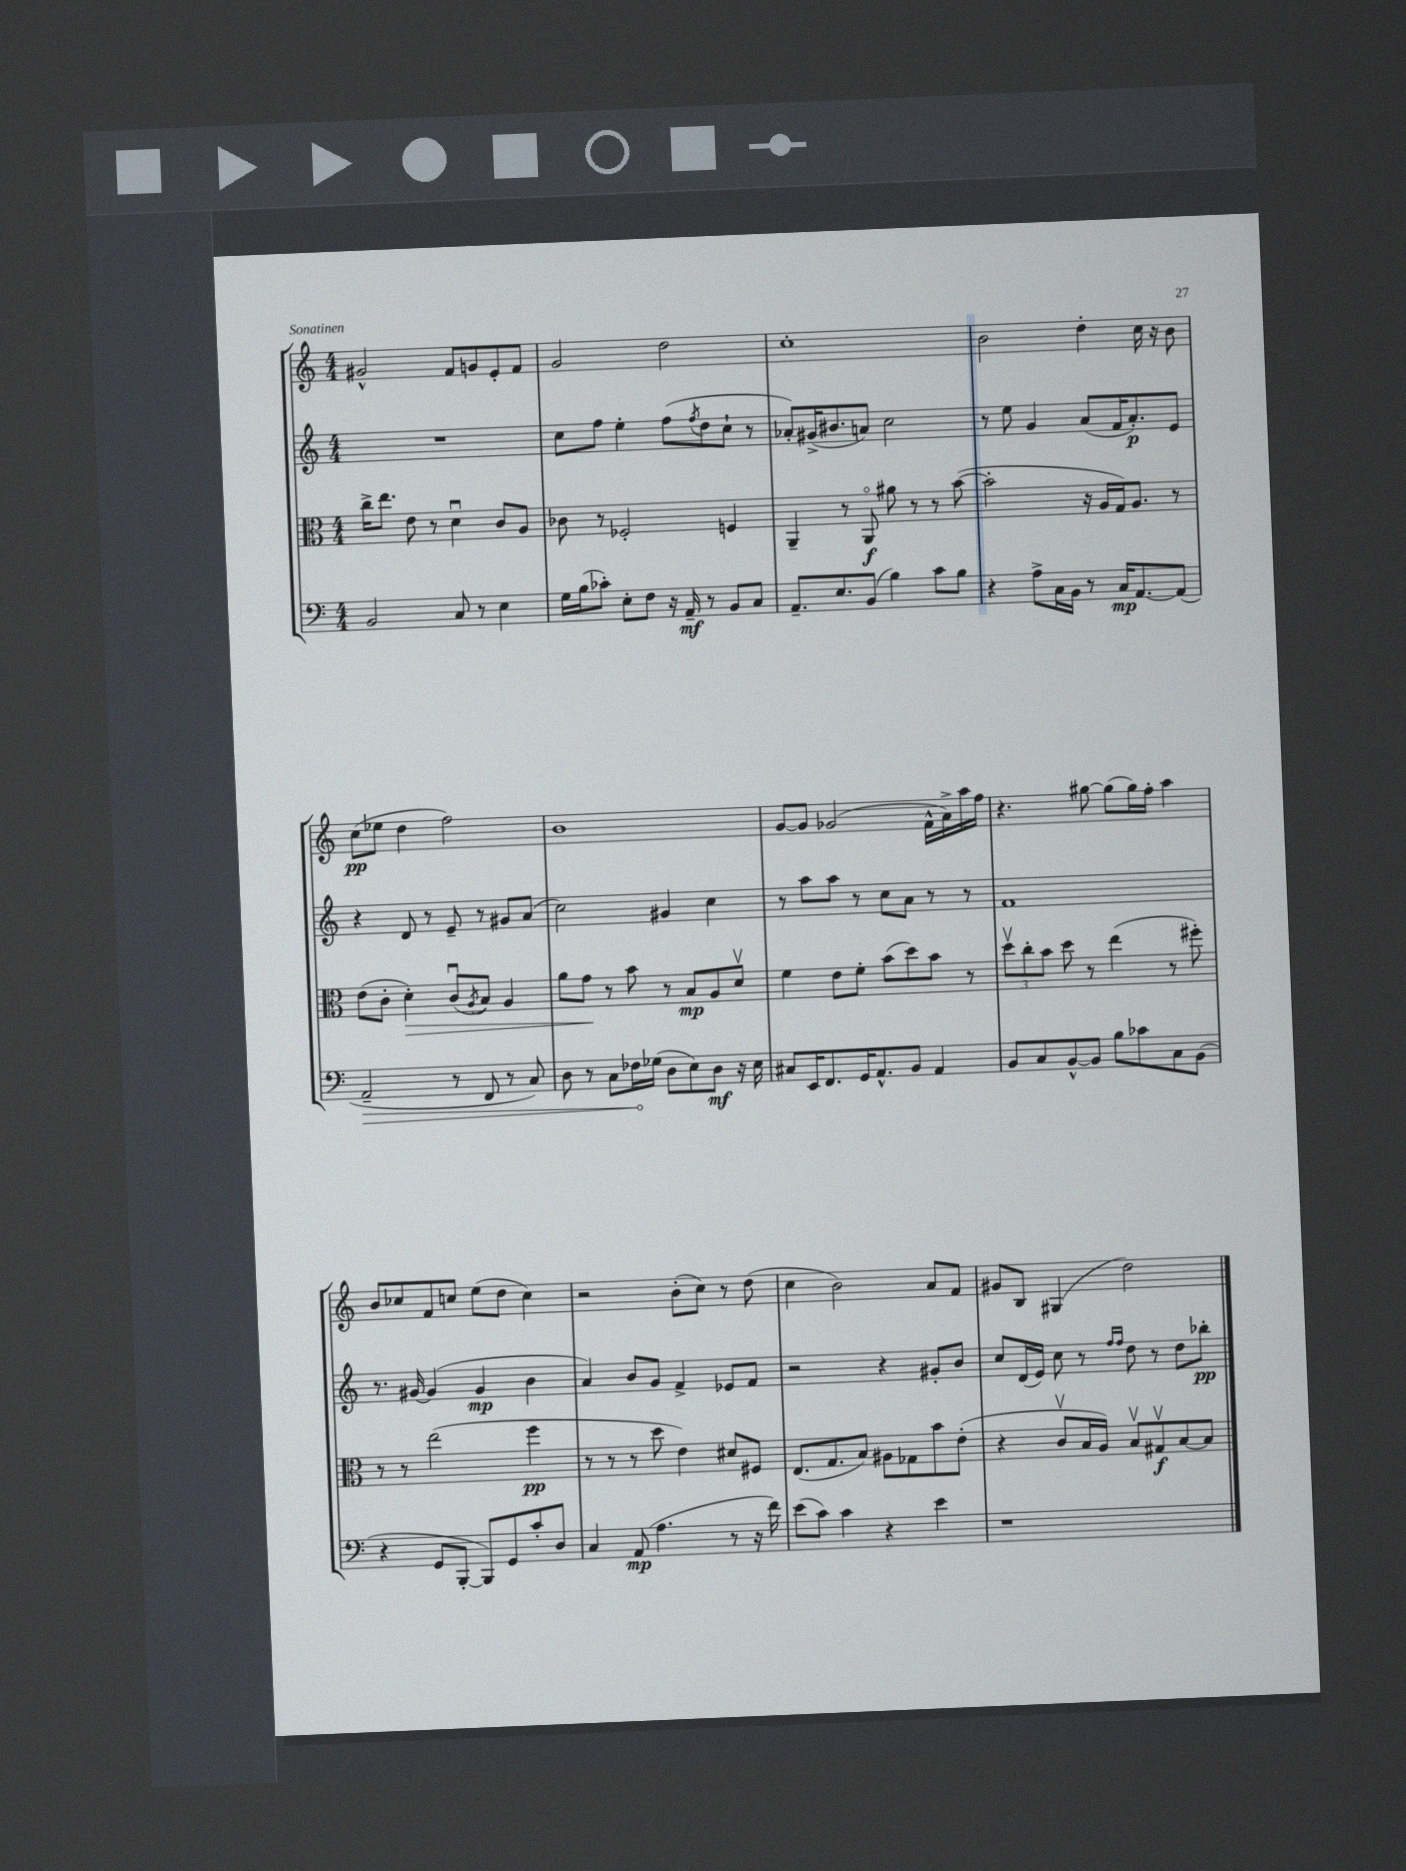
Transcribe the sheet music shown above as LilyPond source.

<<
\new StaffGroup <<
\new Staff = "s0" {
    \clef treble \key c \major \numericTimeSignature \time 4/4
    gis'2-^ f'8 g'8 e'8-. f'8 |
    g'2 d''2 |
    c''1-. |
    b'2 d''4-. c''16 r16 b'8 |
    c''8\pp( ees''8 d''4 f''2) |
    b'1 |
    g'8~ g'8 ges'2( f'16-^ a'16->) a''16 f''16 |
    r4. gis''8~ gis''8( gis''16) f''16-. a''4 |
    b'8 ces''8 f'8 c''8 e''8( d''8 c''4) |
    r2 b'8-.( c''8) r8 d''8( |
    c''4 b'2) a'8 f'8 |
    gis'8 b8 gis4( d''2) \bar "|." |
}
\new Staff = "s1" {
    \clef treble \key c \major \numericTimeSignature \time 4/4
    R1 |
    c''8 f''8 e''4-. f''8( \acciaccatura { f''8 } d''8 c''8-! r8 |
    aes'8-.) gis'16->( bis'8. a'8) c''2 |
    r8 e''8 g'4 a'8( f'16 a'8.-.\p) e'8 |
    r4 d'8 r8 e'8-- r8 gis'8 a'8( |
    c''2) gis'4 c''4 |
    r8 a''8 a''8 r8 c''8 a'8 r8 r8 |
    f'1 |
    r8. gis'16~ gis'4( gis'4\mp b'4 |
    a'4) b'8 g'8 f'4-> ees'8 f'8 |
    r2 r4 gis'8-. b'8 |
    c''8 d'16( e'16) c''8 r8 \grace { f''16 f''16 } d''8 r8 d''8 bes''8-.\pp \bar "|." |
}
\new Staff = "s2" {
    \clef alto \key c \major \numericTimeSignature \time 4/4
    c''16-> e''8. e'8 r8 d'4\downbow c'8 a8 |
    ces'8 r8 fes2-. f4 |
    a,4-- r8 a,8\flageolet\f ais'8 r8 r8 b'8~( |
    b'2-. r16 a16 g16) a8. r8 |
    e'8( c'8-. d'4-.\>) c'8\downbow( \acciaccatura { a8 } b8) a4 |
    a'8 g'8\! r8 b'8 r8 b8\mp a8 d'8\upbow |
    f'4 e'8 f'8-. b'8( d''8) b'8 r8 |
    \tuplet 3/2 { d''8\upbow c''8-. b'8 } d''8 r8 e''4( r8 fis''8-.) |
    r8 r8 e''2( f''4\pp |
    r8 r8 r8 d''8 e'4) dis'8 fis8 |
    e8.( g8. b8) ais8 ges8 b'8 e'8-.( |
    r4 c'8\upbow b16 a16) b8\upbow gis8\upbow\f b8~ b8 \bar "|." |
}
\new Staff = "s3" {
    \clef bass \key c \major \numericTimeSignature \time 4/4
    b,2 c8 r8 e4 |
    g16 b16( ces'8-.) e8-. f8 r16 a,16--\mf r8 b,8 c8 |
    a,8.-- e8. b,8( b4) c'8 b8 |
    r4 a8-> c16 b,16 r8 c16\mp a,8.~ a,8( |
    \once \override Hairpin.circled-tip = ##t a,2--\> r8 f,8 r8 c8) |
    d8 r8 c8 fes16\! ges16( d8 e8) d8\mf r16 e16 |
    cis8 e,16 f,8. g,16 a,8.-^ b,8 a,4 |
    b,8 c8 b,8~-^ b,8 b8 ces'8 c8 b,8( |
    r4 g,8 b,,8~-. b,,8) g,8 c'8-. d8 |
    c4 a,8\mp( a4. r8 r16 f'16) |
    e'8( c'8) c'4 r4 e'4 |
    r1 \bar "|." |
}
>>
>>
\layout { \context { \Score \remove "Bar_number_engraver" } }
